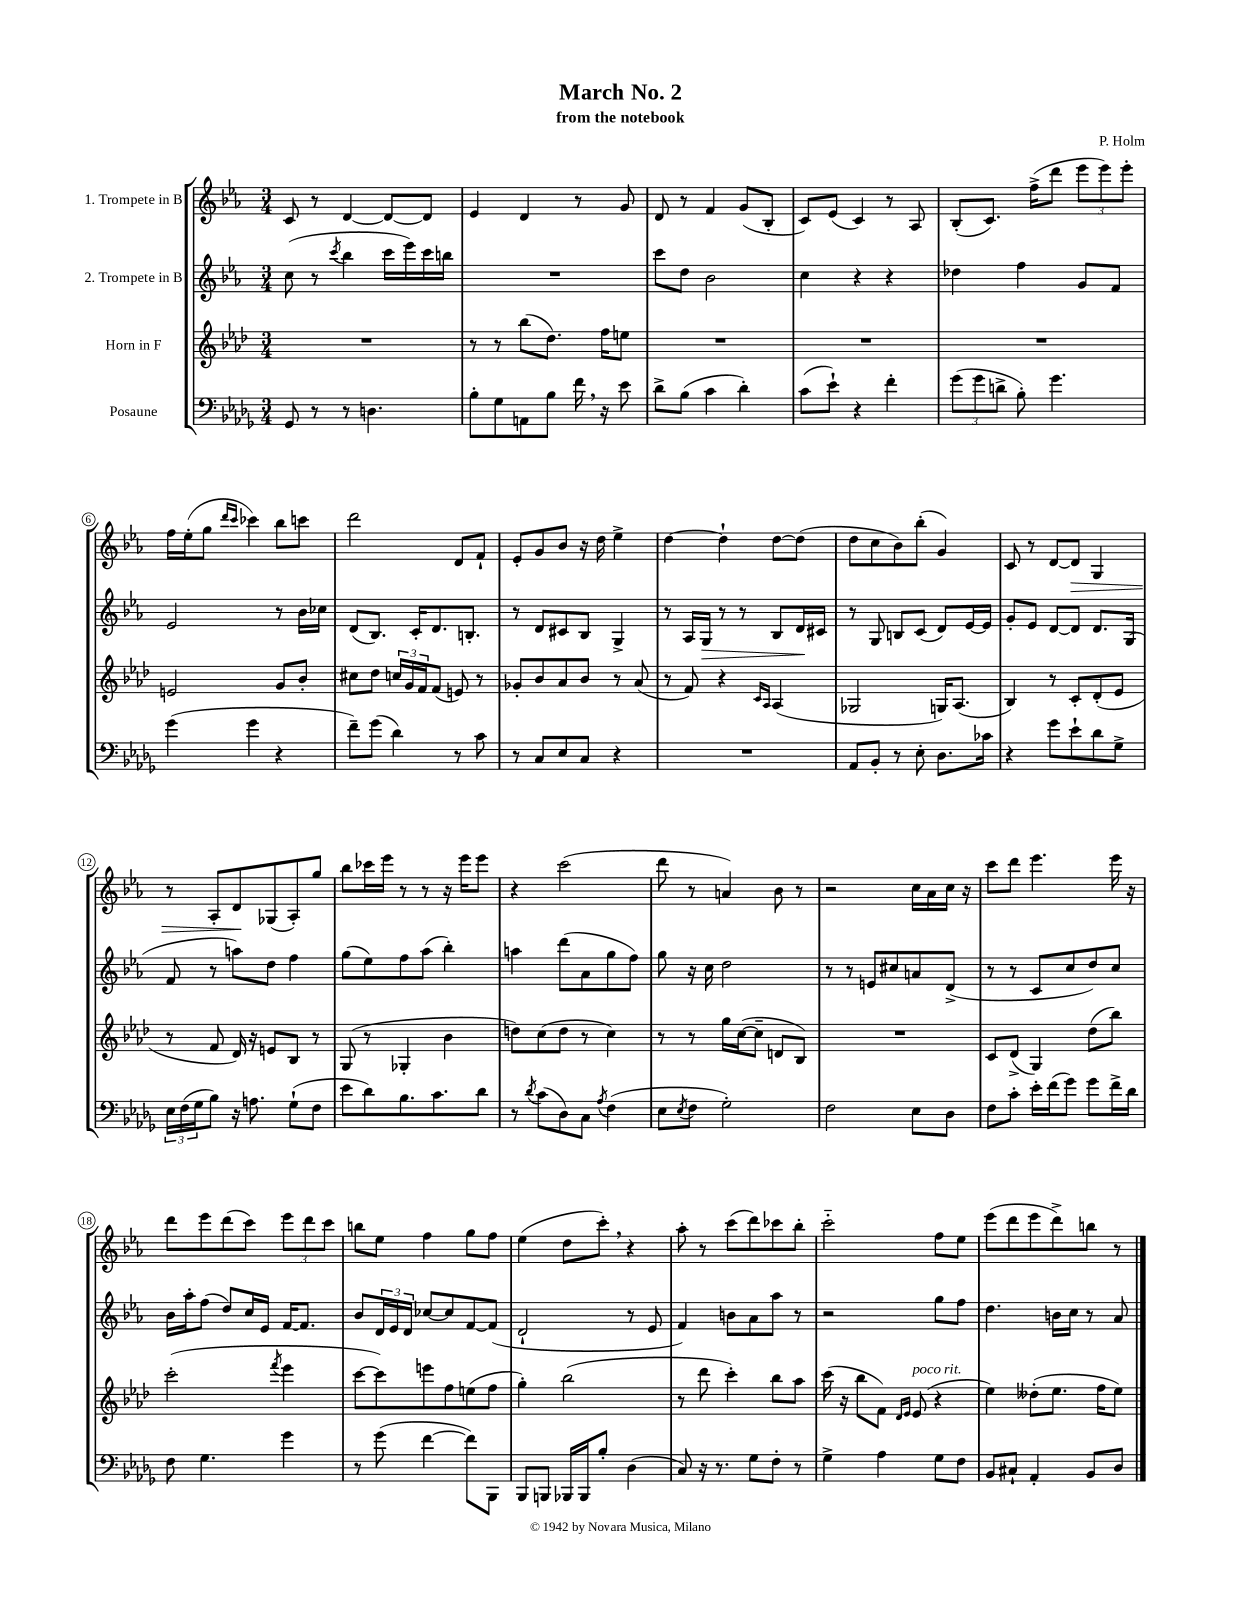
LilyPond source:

\header { title = "March No. 2" composer = "P. Holm" subtitle = "from the notebook" }
<<
\new StaffGroup <<
\new Staff = "s0" \with { instrumentName = "1. Trompete in B" } {
    \clef treble \key ees \major \numericTimeSignature \time 3/4
    c'8 r8 d'4~ d'8~ d'8 |
    ees'4 d'4 r8 g'8 |
    d'8 r8 f'4 g'8( bes8-. |
    c'8) ees'8( c'4) r8 aes8 |
    bes8-.( c'8.) f''16->( d'''8 \tuplet 3/2 { ees'''8 ees'''8) ees'''8-. } |
    f''16 ees''16-.( g''8 \grace { d'''16 c'''16 } ces'''4) bes''8 c'''8 |
    d'''2 d'8 f'8-! |
    ees'8-. g'8 bes'8 r16 d''16 ees''4-> |
    d''4~ d''4-! d''8~ d''8( |
    d''8 c''8 bes'8) bes''8-.( g'4) |
    c'8 r8 d'8~ d'8\> g4 |
    r8 aes8-. d'8\! ges8( aes8-.) g''8 |
    bes''8 ces'''16 ees'''16 r8 r8 r16 ees'''16 ees'''8 |
    r4 c'''2( |
    d'''8 r8 a'4) bes'8 r8 |
    r2 c''16 aes'16 c''16 r16 |
    c'''8 d'''8 ees'''4. ees'''16 r16 |
    d'''8 ees'''8 d'''8( c'''8) \tuplet 3/2 { ees'''8 d'''8 c'''8 } |
    b''8 ees''8 f''4 g''8 f''8 |
    ees''4( d''8 c'''8-.) \breathe r4 |
    aes''8-. r8 c'''8( d'''8) ces'''8 bes''8-. |
    c'''2-_ f''8 ees''8 |
    ees'''8( d'''8 ees'''8 d'''8->) b''8 r8 \bar "|." |
}
\new Staff = "s1" \with { instrumentName = "2. Trompete in B" } {
    \clef treble \key ees \major \numericTimeSignature \time 3/4
    c''8( r8 \acciaccatura { c'''8 } bes''4 c'''16 ees'''16) c'''16 b''16 |
    R2. |
    c'''8 d''8 bes'2 |
    c''4 r4 r4 |
    des''4 f''4 g'8 f'8 |
    ees'2 r8 bes'16 ces''16 |
    d'8( bes8.) c'16-. d'8. b8.-. |
    r8 d'8 cis'8 bes8 g4-> |
    r8 aes16 g16\> r8 r8 bes8 d'16\! cis'16 |
    r8 g8 b8 c'8( d'8) ees'16~ ees'16 |
    g'8-. ees'8 d'8~ d'8 d'8. g16( |
    f'8 r8 a''8) d''8 f''4 |
    g''8( ees''8) f''8 aes''8( bes''4-.) |
    a''4 d'''8( aes'8 g''8 f''8) |
    g''8 r16 c''16 d''2 |
    r8 r8 e'8 cis''8 a'8 d'8->( |
    r8 r8 c'8 c''8 d''8) c''8 |
    bes'16 aes''16-. f''8( d''8) c''16 ees'16 f'16~ f'8. |
    bes'8 \tuplet 3/2 { d'16 ees'16 d'16 } ces''8~ ces''8 f'8~ f'8( |
    d'2-! r8 ees'8 |
    f'4) b'8 aes'8 aes''8 r8 |
    r2 g''8 f''8 |
    d''4. b'16 c''16 r8 aes'8 \bar "|." |
}
\new Staff = "s2" \with { instrumentName = "Horn in F" } {
    \clef treble \key aes \major \numericTimeSignature \time 3/4
    R2. |
    r8 r8 bes''8( des''8.) f''16 e''8 |
    R2. |
    R2. |
    R2. |
    e'2 g'8 bes'8-. |
    cis''8 des''8 \tuplet 3/2 { c''16 g'16 f'16 } f'8( e'8) r8 |
    ges'8-. bes'8 aes'8 bes'8 r8 aes'8( |
    r8 f'8) r4 \grace { c'16 aes16 } aes4( |
    ges2 g16) aes8.( |
    bes4) r8 c'8-. des'8-.( ees'8 |
    r8 f'8 des'16) r16 e'8 bes8 r8 |
    g8( r8 ges4-. bes'4 |
    d''8) c''8( d''8 r8 c''4) |
    r8 r8 g''16 c''16~( c''8-- d'8 bes8) |
    R2. |
    c'8 des'8->( g4) des''8( bes''8) |
    c'''2-.( \acciaccatura { f'''8 } ees'''4 |
    c'''8~ c'''8) e'''8 f''8 e''8( f''8 |
    g''4-.) bes''2( |
    r8 des'''8 c'''4-.) bes''8 aes''8 |
    c'''16( r16 bes''8 f'8) \grace { des'16 ees'16 } ees'8^\markup { \italic "poco rit." }( r4 |
    ees''4) deses''8-.( ees''8. f''16 ees''8) \bar "|." |
}
\new Staff = "s3" \with { instrumentName = "Posaune" } {
    \clef bass \key des \major \numericTimeSignature \time 3/4
    ges,8 r8 r8 d4. |
    bes8-. ges8 a,8 bes8 f'16 \breathe r16 ees'8 |
    des'8-> bes8( c'4 des'4-.) |
    c'8( ees'8-!) r4 f'4-. |
    \tuplet 3/2 { ges'8( ges'8 d'8-> } bes8-.) ges'4. |
    ges'4( ges'4 r4 |
    f'8--) ges'8( des'4) r8 c'8 |
    r8 c8 ees8 c8 r4 |
    R2. |
    aes,8 bes,8-. r8 ees8-. des8. ces'16 |
    r4 ges'8 ees'8-! des'8 ges8-> |
    \tuplet 3/2 { ees16 f16( ges16 } bes8) r16 a8. ges8-!( f8 |
    ees'8 des'8) bes8. c'8. des'8 |
    r8 \acciaccatura { des'8 } c'8( des8) c8 \acciaccatura { aes8 } f4( |
    ees8 \acciaccatura { ees8 } f8 ges2-.) |
    f2 ees8 des8 |
    f8 c'8-. ees'16-. f'16( ges'8) ges'8 f'16-> des'16 |
    f8 ges4. ges'4 |
    r8 ges'8( f'4~ f'8) bes,,8 |
    bes,,8 b,,8 bes,,16 bes,,16 bes8-. des4( |
    c8) r16 r8. ges8 f8-. r8 |
    ges4-> aes4 ges8 f8 |
    bes,8 cis8-! aes,4-. bes,8 des8 \bar "|." |
}
>>
>>
\layout { \context { \Score \override BarNumber.stencil = #(make-stencil-circler 0.1 0.3 ly:text-interface::print) } }
